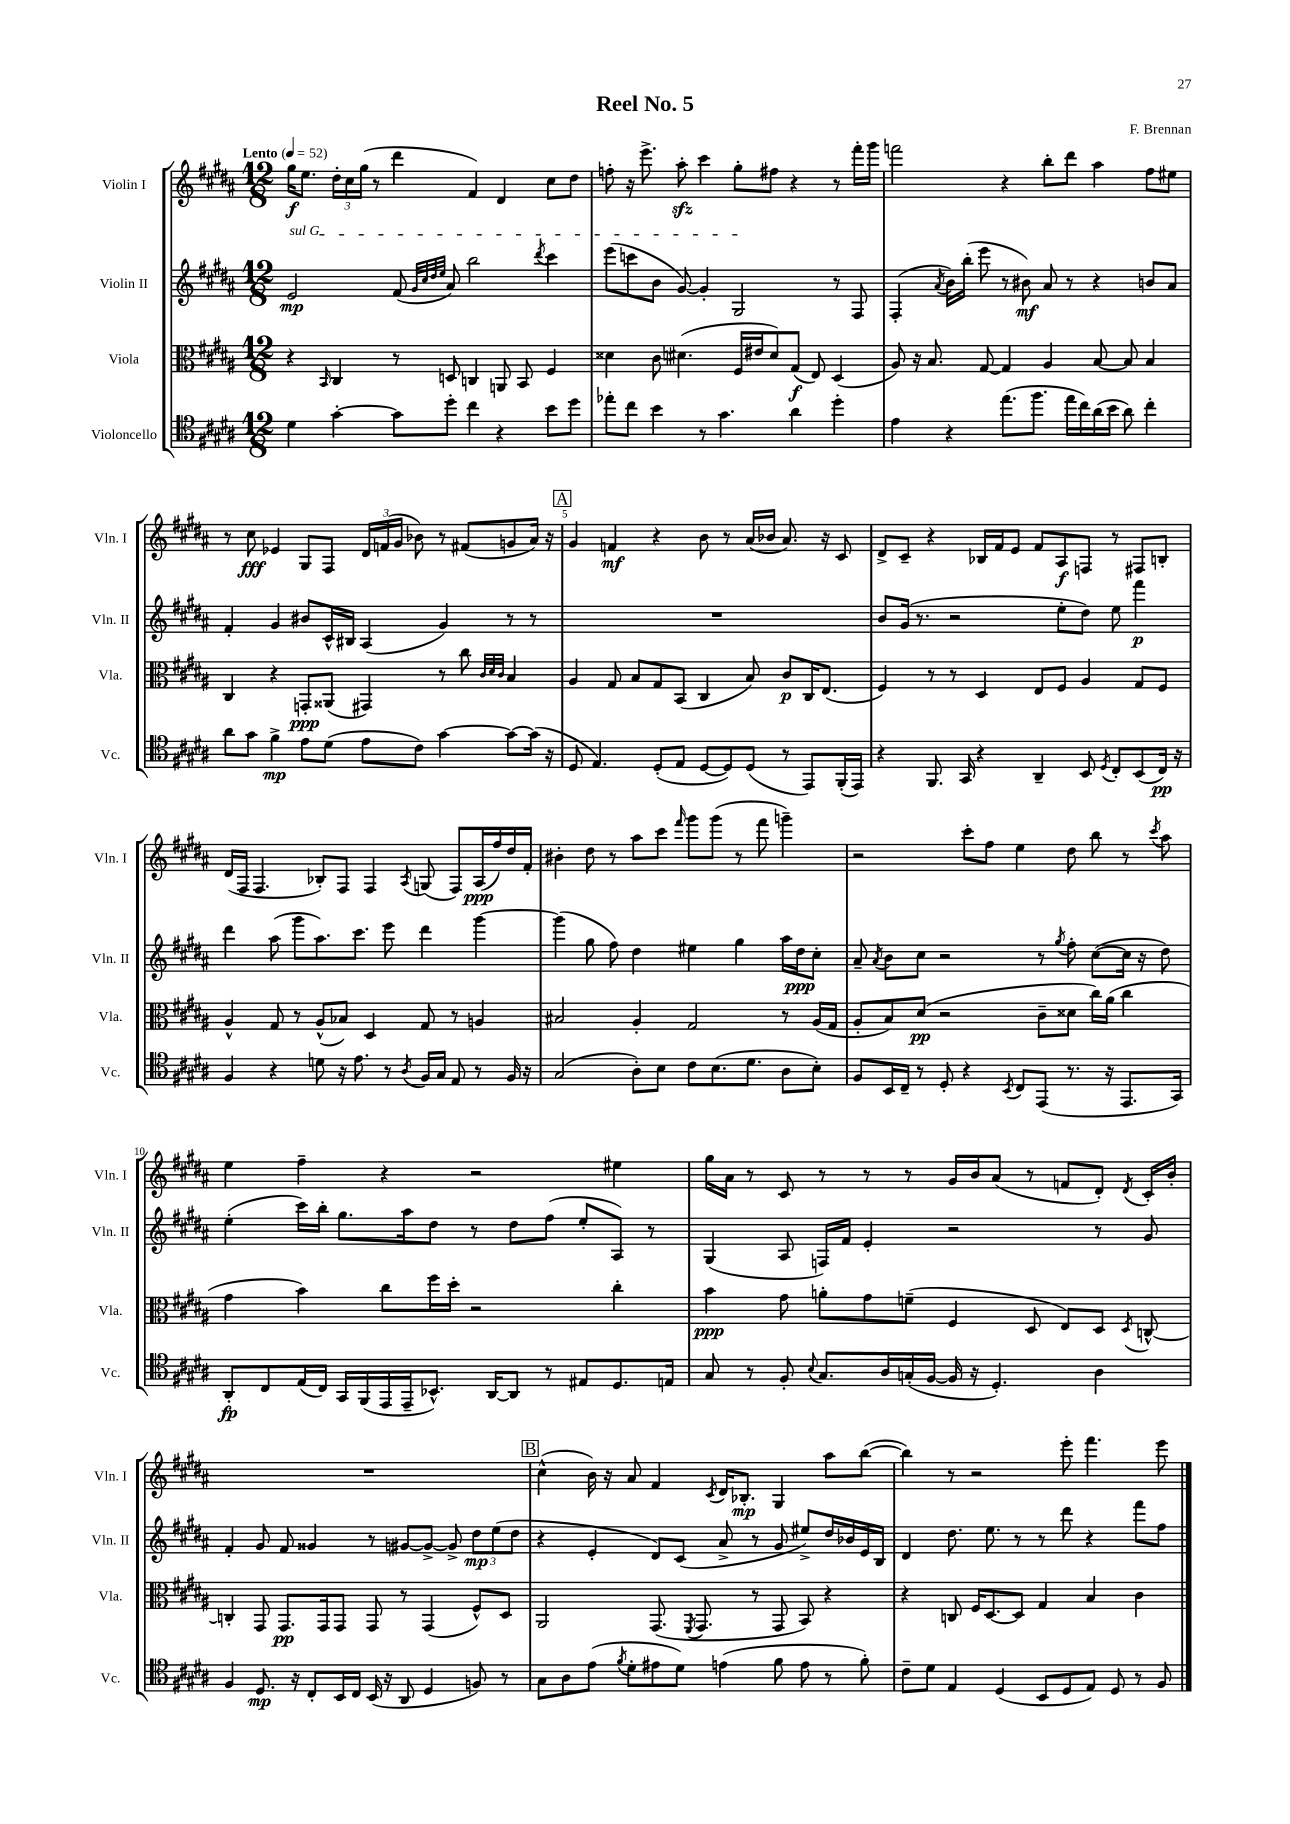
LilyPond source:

\header { title = "Reel No. 5" composer = "F. Brennan" }
<<
\new StaffGroup <<
\new Staff = "s0" \with { instrumentName = "Violin I" shortInstrumentName = "Vln. I" } {
    \clef treble \key b \major \numericTimeSignature \time 12/8 \tempo "Lento" 4 = 52
    \autoBeamOff gis''16[\f e''8.] \tuplet 3/2 { dis''16[-. cis''16 gis''16]( } r8 dis'''4 fis'4) dis'4 cis''8[ dis''8] |
    f''8-. r16 e'''8.-> ais''8-.\sfz cis'''4 gis''8[-. fis''8] r4 r8 fis'''16[-. gis'''16] |
    f'''2 r4 b''8[-. dis'''8] ais''4 fis''8[ eis''8] |
    r8 cis''8\fff ees'4 gis8[ fis8] \tuplet 3/2 { dis'16[ f'16( gis'16] } bes'8) r8 fis'8[( g'8 ais'16]) r16 |
    \mark \markup { \box "A" } gis'4 f'4\mf r4 b'8 r8 ais'16[( bes'16] ais'8.) r16 cis'8 |
    dis'8[-> cis'8]-- r4 bes16[ fis'16 e'8] fis'8[ ais8\f f8] r8 fis8[ b8]-. |
    dis'16[( fis16] fis4. bes8[-.) fis8] fis4 \acciaccatura { ais8 } g8( fis8[) ais16\ppp( fis''16) dis''16 fis'16]-. |
    bis'4-. dis''8 r8 ais''8[ cis'''8] \grace { fis'''16 } gis'''8[ gis'''8]( r8 fis'''8 g'''4--) |
    r2 cis'''8[-. fis''8] e''4 dis''8 b''8 r8 \acciaccatura { cis'''8 } ais''8 |
    e''4 fis''4-- r4 r2 eis''4 |
    gis''16[ ais'16] r8 cis'8 r8 r8 r8 gis'16[ b'16 ais'8]( r8 f'8[ dis'8]-.) \acciaccatura { dis'8 } cis'16[-. b'16]-. |
    R1. |
    \mark \markup { \box "B" } cis''4-^( b'16) r16 ais'8 fis'4 \acciaccatura { cis'8 } dis'16[ bes8.]-.\mp gis4 ais''8[ b''8]~( |
    b''4) r8 r2 e'''8-. fis'''4. e'''8 \bar "|." |
}
\new Staff = "s1" \with { instrumentName = "Violin II" shortInstrumentName = "Vln. II" } {
    \clef treble \key b \major \numericTimeSignature \time 12/8
    \autoBeamOff \once \override TextSpanner.bound-details.left.text = \markup { \italic "sul G" } e'2\mp\startTextSpan fis'8( \grace { gis'32[ cis''32 dis''32 e''32] } ais'8) b''2 \acciaccatura { dis'''8 } cis'''4 |
    e'''8[( c'''8 b'8] gis'8~) gis'4-. gis2\stopTextSpan r8 fis8 |
    fis4-.( \acciaccatura { ais'8 } b'16[) b''16]-.( e'''8 r8 bis'8\mf) ais'8 r8 r4 b'8[ ais'8] |
    fis'4-. gis'4 bis'8[ cis'16-^ bis16] ais4( gis'4) r8 r8 |
    \mark \markup { \box "A" } R1. |
    b'8[ gis'16]( r8. r2 e''8[-. dis''8]) e''8 fis'''4\p |
    dis'''4 ais''8( gis'''8[ ais''8.) cis'''8.] e'''8 dis'''4 gis'''4~ |
    gis'''4( gis''8 fis''8) dis''4 eis''4 gis''4 ais''16[ dis''16\ppp cis''8]-. |
    ais'8-- \acciaccatura { ais'8 } b'8[ cis''8] r2 r8 \acciaccatura { gis''8 } fis''8-. cis''8[~( cis''16] r16 dis''8) |
    e''4-.( cis'''16[) b''16]-. gis''8.[ ais''16 dis''8] r8 dis''8[ fis''8]( e''8[-. ais8]) r8 |
    gis4( ais8 f16[) fis'16] e'4-. r2 r8 gis'8 |
    fis'4-. gis'8 fis'8 gisis'4 r8 gis'8[~ gis'8]~-> gis'8-> \tuplet 3/2 { dis''8[\mp e''8( dis''8] } |
    \mark \markup { \box "B" } r4 e'4-. dis'8[) cis'8]( ais'8-> r8 gis'8 eis''8[->) dis''16 bes'16 e'16 b16] |
    dis'4 dis''8. e''8. r8 r8 dis'''8 r4 fis'''8[ fis''8] \bar "|." |
}
\new Staff = "s2" \with { instrumentName = "Viola" shortInstrumentName = "Vla." } {
    \clef alto \key b \major \numericTimeSignature \time 12/8
    \autoBeamOff r4 \grace { b,16 } cis4 r8 d8 c4 a,8 b,8 fis4 |
    disis'4 cis'8 dis'4.( fis16[ eis'16 dis'8) gis8]\f( e8) dis4( |
    ais8) r16 b8. gis8~ gis4 ais4 b8~ b8 b4 |
    cis4 r4 g,8[-.\ppp aisis,8]( gis,4) r8 cis''8 \grace { cis'32[ dis'32 cis'32] } b4 |
    \mark \markup { \box "A" } ais4 gis8 b8[ gis8 b,8]( cis4 b8) cis'8[\p cis16 e8.]( |
    fis4) r8 r8 dis4 e8[ fis8] ais4 gis8[ fis8] |
    ais4-^ gis8 r8 ais8[-^( bes8]) dis4 gis8 r8 a4 |
    bis2 ais4-. gis2 r8 ais16[( gis16] |
    ais8[-. b8) dis'8]\pp( r2 cis'8[-- disis'8] cis''16[) ais'16]( cis''4 |
    gis'4 b'4) cis''8[ fis''16 dis''16]-. r2 cis''4-. |
    b'4\ppp gis'8 a'8[-. gis'8 f'8]--( fis4 dis8 e8[) dis8] \acciaccatura { dis8 } c8~-^ |
    c4-. gis,8 gis,8.[\pp gis,16 gis,8] gis,8 r8 gis,4( fis8[-^) dis8] |
    \mark \markup { \box "B" } ais,2 gis,8.( \acciaccatura { fis,8 } gis,8. r8 gis,8 b,8) r4 |
    r4 c8 fis16[ dis8.~ dis8] gis4 b4 cis'4 \bar "|." |
}
\new Staff = "s3" \with { instrumentName = "Violoncello" shortInstrumentName = "Vc." } {
    \clef tenor \key b \major \numericTimeSignature \time 12/8
    \autoBeamOff dis'4 gis'4~-. gis'8[ dis''8]-. cis''4 r4 b'8[ dis''8] |
    ees''8[-. cis''8] b'4 r8 gis'4. ais'4 dis''4-. |
    e'4 r4 e''8.[( fis''8.] e''16[ cis''16) ais'16( b'16] ais'8) cis''4-. |
    ais'8[ gis'8] fis'4->\mp e'8[ dis'8]( e'8[ cis'8]) gis'4~ gis'8[~ gis'16]( r16 |
    \mark \markup { \box "A" } dis8 e4.) dis8[-.( e8] dis8[~ dis8) dis8]( r8 e,8[) fis,16-.( e,16]) |
    r4 fis,8. gis,16 r4 ais,4-- b,8 \acciaccatura { dis8 } cis8[-. b,8( cis16]\pp) r16 |
    fis4 r4 d'8 r16 e'8. r8 \acciaccatura { ais8 } fis16[ gis16] e8 r8 fis16 r16 |
    gis2( ais8[-.) b8] cis'8[ b8.( dis'8.] ais8[ b8]-.) |
    fis8[ b,16 cis16]-- r8 dis8-. r4 \acciaccatura { b,8 } cis8[ e,8]( r8. r16 e,8.[ gis,16]) |
    ais,8[-.\fp cis8 e16( cis16]) gis,16[ fis,16( e,16 e,16-- bes,8.]-^) ais,16[~ ais,8] r8 eis8[ dis8. e16] |
    gis8 r8 fis8-. \appoggiatura { b8 } gis8.[ ais16 g16-.( fis16]~ fis16 r16 dis4.-.) ais4 |
    fis4 dis8.\mp r16 cis8[-. b,16 cis16] b,16( r16 ais,8 dis4 f8) r8 |
    \mark \markup { \box "B" } gis8[ ais8 e'8]( \acciaccatura { fis'8 } dis'8[-. eis'8 dis'8]) e'4( fis'8 e'8 r8 fis'8-.) |
    cis'8[-- dis'8] e4 dis4( b,8[ dis8 e8]) dis8 r8 fis8 \bar "|." |
}
>>
>>
\layout { \context { \Score \override BarNumber.break-visibility = ##(#f #t #t) barNumberVisibility = #(every-nth-bar-number-visible 5) } }
